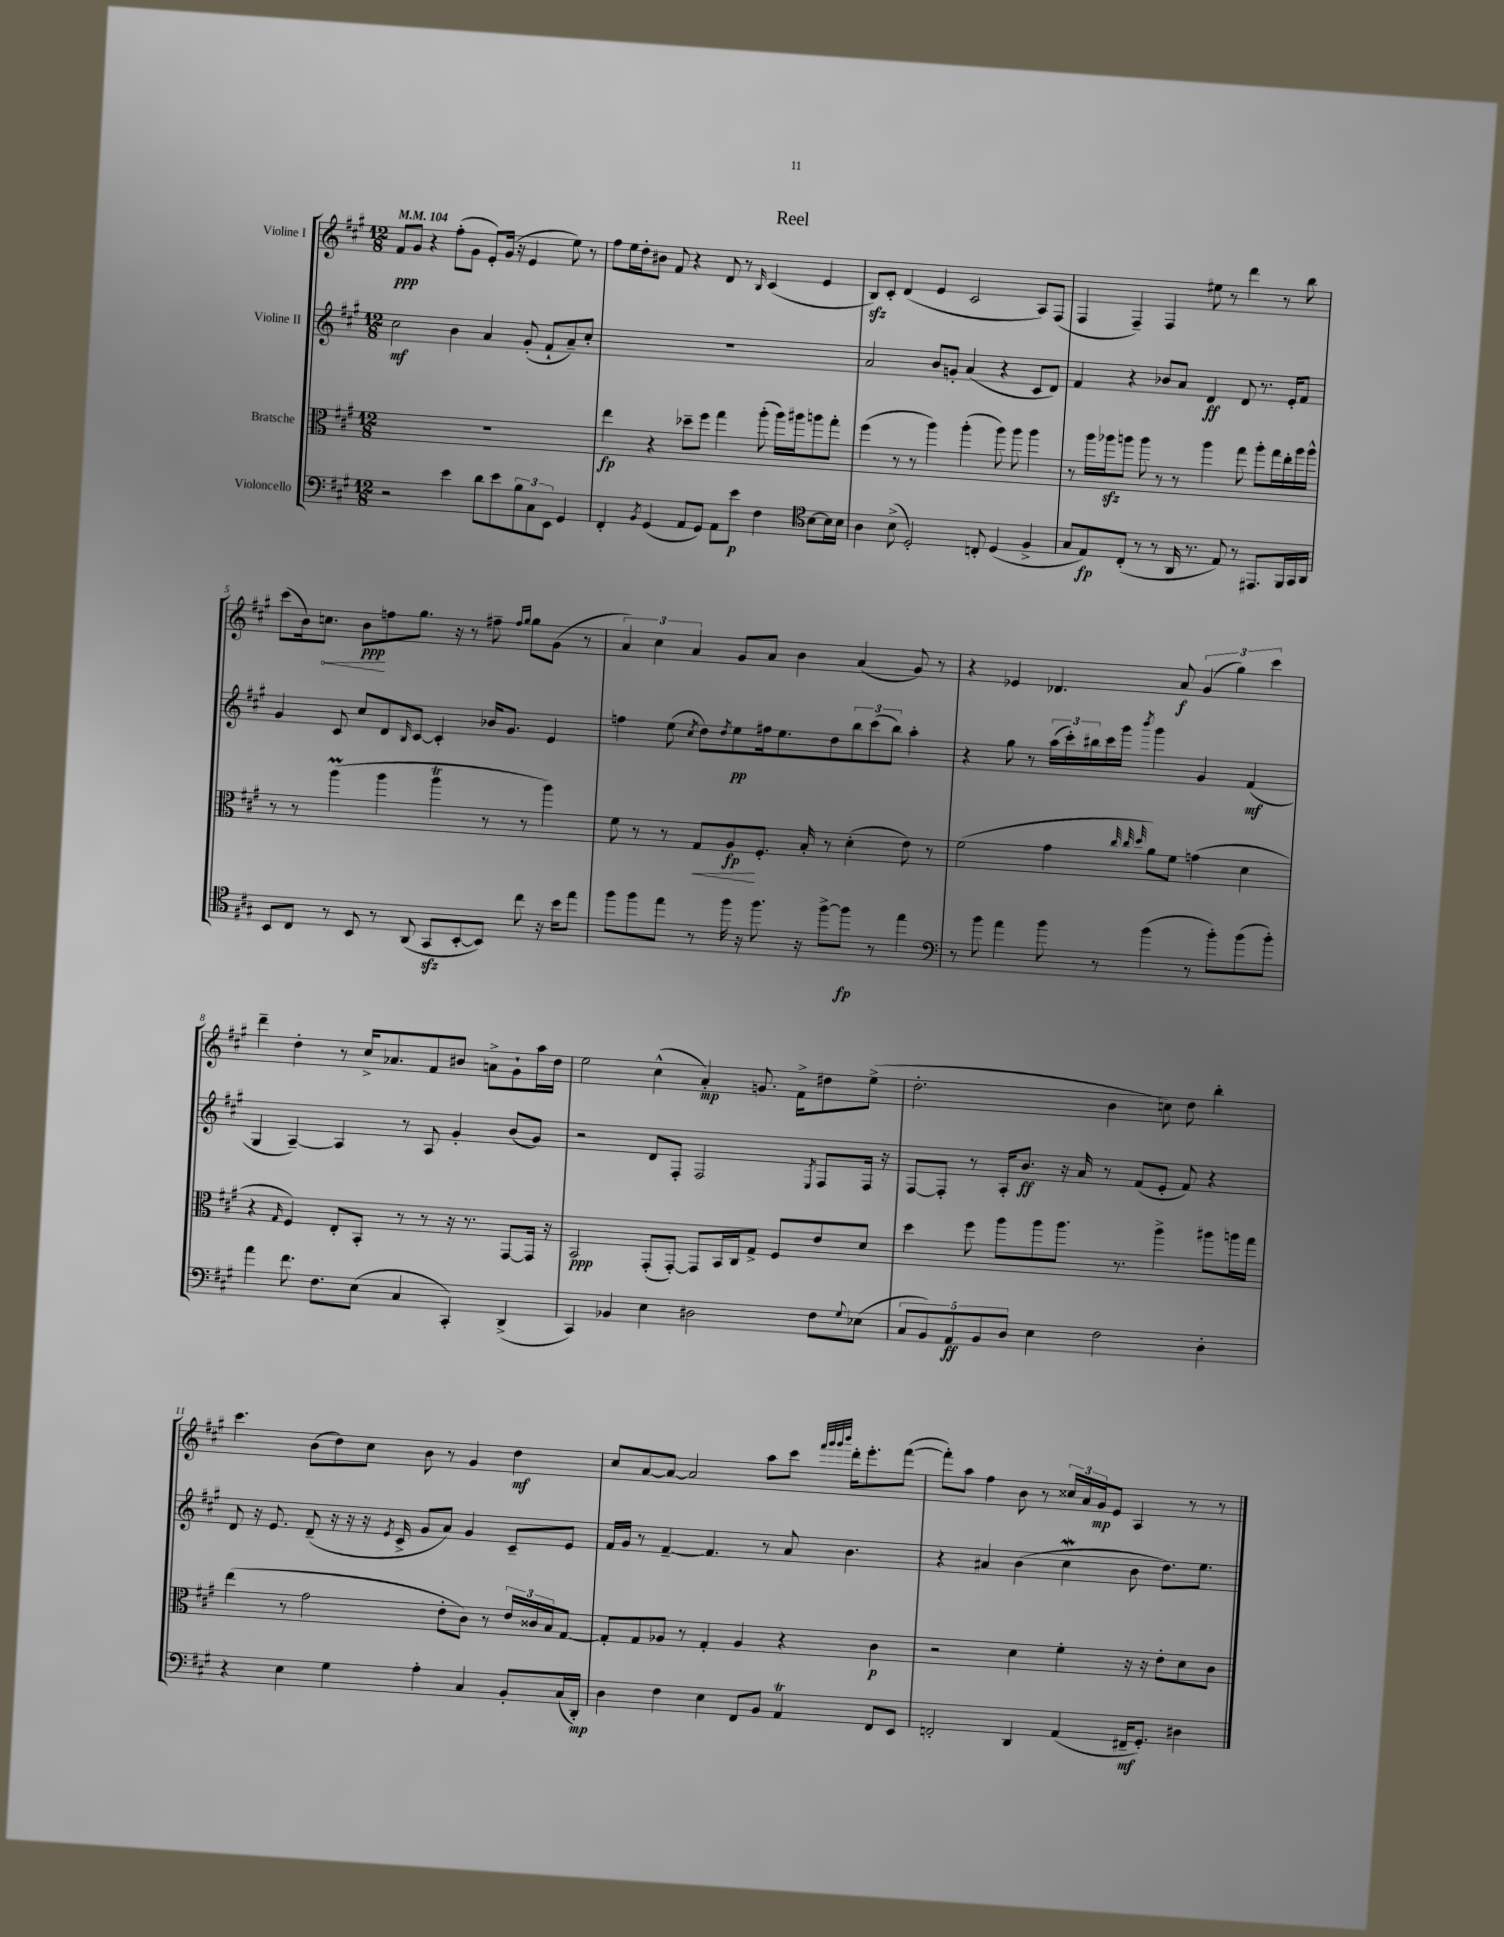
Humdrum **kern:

**kern	**dynam	**kern	**dynam	**kern	**dynam	**kern	**dynam
*part4	*part4	*part3	*part3	*part2	*part2	*part1	*part1
*staff4	*staff4	*staff3	*staff3	*staff2	*staff2	*staff1	*staff1
*I"Violoncello	*	*I"Bratsche	*	*I"Violine II	*	*I"Violine I	*
*clefF4	*	*clefC3	*	*clefG2	*	*clefG2	*
*k[f#c#g#]	*	*k[f#c#g#]	*	*k[f#c#g#]	*	*k[f#c#g#]	*
*M12/8	*	*M12/8	*	*M12/8	*	*M12/8	*
*MM104	*	*MM104	*	*MM104	*	*MM104	*
=1	=1	=1	=1	=1	=1	=1	=1
2r	.	1.r	.	2cc#\	mf	8f#/L	ppp
.	.	.	.	.	.	8g#/J	.
.	.	.	.	.	.	4r	.
4e\	.	.	.	4b\	.	(8ff#'\L	.
.	.	.	.	.	.	8g#\J	.
8d\L	.	.	.	4a/	.	8e'/L)	.
8e\	.	.	.	.	.	(16g#/Jk	.
.	.	.	.	.	.	16r	.
12B\	.	.	.	(8g#'/	.	4e/	.
12C#\	.	.	.	.	.	.	.
.	.	.	.	8f#`/L	.	.	.
12EE\J	.	.	.	.	.	.	.
4GG#/	.	.	.	8a~/)	.	8ee\)	.
.	.	.	.	8cc#'/J	.	8r	.
=2	=2	=2	=2	=2	=2	=2	=2
4FF#'/	.	4ee\	fp	1.r	.	8ff#\L	.
.	.	.	.	.	.	16ee\L	.
.	.	.	.	.	.	16dd'\J	.
8qBB/	.	.	.	.	.	.	.
(4GG#/	.	4r	.	.	.	8b#X\J	.
.	.	.	.	.	.	8f#/	.
8AA/L	.	8dd-X~\L	.	.	.	4r	.
8GG#/J)	.	8ff#\J	.	.	.	.	.
8AA\L	.	4gg#\	.	.	.	8d/	.
8e\J	p	.	.	.	.	8r	.
.	.	.	.	.	.	16qqB/	.
4F#\	.	(8aa'\	.	.	.	(4c#/	.
.	.	16aa\LL)	.	.	.	.	.
.	.	16aa#X\J	.	.	.	.	.
*clefC4	*	*	*	*	*	*	*
[8B\L	.	8aan\	.	.	.	4e/	.
16B\L]	.	8gg#'\J	.	.	.	.	.
16B\JJ	.	.	.	.	.	.	.
=3	=3	=3	=3	=3	=3	=3	=3
4A\	.	(4ff#\	.	2a/	.	8Bzz/L)	.
.	.	.	.	.	.	8c#'/J	.
(8B^\	.	8r	.	.	.	(4d/	.
2D'/)	.	8r	.	.	.	.	.
.	.	4aa\)	.	8b/L	.	4e/	.
.	.	.	.	8gn'/J	.	.	.
.	.	(4aa'\	.	(4a/	.	2c#/	.
8Cn'/	.	.	.	.	.	.	.
(4D/	.	8aa\)	.	4r	.	.	.
.	.	8aa\	.	.	.	.	.
4F#^/	.	4aa\	.	8c#/L	.	8A/L)	.
.	.	.	.	8d/J)	.	(8F#/J	.
=4	=4	=4	=4	=4	=4	=4	=4
8G#/L	.	8r	.	4f#/	.	4F#/	.
8E/)	fp	16aa\LL	.	.	.	.	.
.	.	16aa-Xzz\J	.	.	.	.	.
(8C#'/J	.	8aan\J	.	4r	.	4F#~/)	.
8r	.	8aa\	.	.	.	.	.
8r	.	8r	.	8b-X/L	.	4F#/	.
16AA/	.	8r	.	8a/J	.	.	.
8.r	.	.	.	.	.	.	.
.	.	4aa\	.	4d/	ff	8ee#X\	.
8E/)	.	.	.	.	.	8r	.
8r	.	8gg#\	.	8d/	.	4ddd\	.
8.EE#X/L	.	8aa'\L	.	8.r	.	.	.
.	.	16gg#\L	.	.	.	8r	.
16FF#/L	.	16ee'\	.	16e'/KL	.	.	.
16GG#/	.	16aa\	.	8f#/J	.	8bb\	.
16AA/JJ	.	16aa^^\JJ	.	.	.	.	.
!!LO:LB:g=z
=5	=5	=5	=5	=5	=5	=5	=5
8BB/L	.	8r	.	4g#/	.	(8ccc#\L	.
8C#/J	.	8r	.	.	.	16b\k)	.
!	!	!	!	!	!	!	!LO:HP:b
.	.	.	.	.	.	8.ccn\J	<
8r	.	(4aaM\	.	8c#/	.	.	.
8BB/	.	.	.	8cc#/L	.	8b\L	ppp
8r	.	4aa\	.	8d/	.	8ffn\	[
.	.	.	.	16qqB/	.	.	.
(8AA/	.	.	.	[8c#/J	.	8.gg#\J	.
8GG#zz/L	.	4aaT\	.	4c#'/]	.	.	.
.	.	.	.	.	.	16r	.
[8BB'/	.	.	.	.	.	8r	.
8BB/J])	.	8r	.	16b-X/KL	.	8ff#X~\	.
.	.	.	.	8.g#/J	.	.	.
.	.	.	.	.	.	16qqff#/LL	.
.	.	.	.	.	.	16qqgg#/JJ	.
8cc#\	.	8r	.	.	.	8gg#\L	.
16r	.	4aa\)	.	4e/	.	(8g#\J	.
16b\KL	.	.	.	.	.	.	.
8ee\J	.	.	.	.	.	8r	.
=6	=6	=6	=6	=6	=6	=6	=6
8ff#\L	.	8f#\	.	4ffn\	.	6a/)	.
8ff#\	.	8r	.	.	.	.	.
.	.	.	.	.	.	6cc#\	.
8ee\J	.	8r	.	(8ee\	.	.	.
.	.	.	.	.	.	6a/	.
.	.	.	.	8qcc#/	.	.	.
!	!	!	!LO:HP:b	!	!	!	!
8r	.	8G#/L	<	8dd\L)	.	.	.
.	.	.	.	8qdd/	.	.	.
16ff#\	.	8A/	fp	8ee\	pp	8g#/L	.
16r	.	.	.	.	.	.	.
8.ff#\	.	8.F#'/J	[	16ff#X\k	.	8a/J	.
.	.	.	.	8.ee\	.	.	.
.	.	.	.	.	.	4b\	.
16r	.	16B'/	.	.	.	.	.
[8ff#^\L	.	8r	.	8dd\	.	.	.
8ff#\J]	fp	(4d'\	.	12bb\	.	(4a/	.
.	.	.	.	(12ccc#\	.	.	.
8r	.	.	.	.	.	.	.
.	.	.	.	12bb\J)	.	.	.
4ee\	.	8e\)	.	4aa'\	.	8g#/)	.
.	.	8r	.	.	.	8r	.
=7	=7	=7	=7	=7	=7	=7	=7
*clefF4	*	*	*	*	*	*	*
8r	.	(2f#\	.	4r	.	4r	.
8b\	.	.	.	.	.	.	.
4a\	.	.	.	8gg#\	.	4e-X/	.
.	.	.	.	8r	.	.	.
8b\	.	4g#\	.	(24aa\LL	.	4.d-X/	.
.	.	.	.	24ccc#'\)	.	.	.
.	.	.	.	24bb#X\	.	.	.
8r	.	.	.	16ccc#\	.	.	.
.	.	.	.	16ggg#\JJ	.	.	.
.	.	32qqcc#/	.	.	.	.	.
.	.	32qqcc#/	.	.	.	.	.
.	.	32qqdd/	.	8qbbb/	.	.	.
(4b\	.	8a\L)	.	4ggg#\	.	.	.
.	.	8f#\J	.	.	.	8a/	f
8r	.	(4gn\	.	4g#/	.	(6g#/	.
8b'\L)	.	.	.	.	.	.	.
.	.	.	.	.	.	6gg#\)	.
(8b\	.	4d\	.	(4f#/	mf	.	.
.	.	.	.	.	.	6ccc#\	.
8b'\J)	.	.	.	.	.	.	.
!!LO:LB:g=z
=8	=8	=8	=8	=8	=8	=8	=8
4a\	.	4r	.	4G#/	.	4ddd~\	.
.	.	16qqG#/	.	.	.	.	.
8.f#\	.	4F#/)	.	[4A~/)	.	4dd'\	.
8.F#\L	.	.	.	.	.	.	.
.	.	8E'/L	.	4A/]	.	8r	.
(8E\J	.	8BB'/J	.	.	.	16cc#^/KL	.
.	.	.	.	.	.	8.a-X/	.
4C#/	.	8r	.	8r	.	.	.
.	.	8r	.	8A/	.	8f#/	.
4CC#'/)	.	16r	.	4g#'/	.	8b#X/J	.
.	.	8.r	.	.	.	.	.
.	.	.	.	.	.	8an^\L	.
(4DD^/	.	[8GG#/L	.	(8b/L	.	8g#`\	.
.	.	16GG#/Jk]	.	8g#/J)	.	16aa\L	.
.	.	16r	.	.	.	16dd\JJ	.
=9	=9	=9	=9	=9	=9	=9	=9
4CC#/)	.	2BB/	ppp	2r	.	2ee\	.
4BB-X/	.	.	.	.	.	.	.
4E\	.	(8GG#'/L	.	8d/L	.	(4cc#^^\	.
.	.	[8GG#'/J)	.	8F#'/J	.	.	.
2D#X\	.	8GG#/L]	.	2F#/	.	4a'/)	mp
.	.	16BB/L	.	.	.	.	.
.	.	16C#/J	.	.	.	.	.
.	.	8G#^/J	.	.	.	8.gn/	.
.	.	8F#/L	.	.	.	.	.
.	.	.	.	.	.	16f#^\KL	.
.	.	.	.	8qE/	.	.	.
8F#\L	.	8e/	.	8F#/L	.	8dd#X\	.
8qqG#/	.	.	.	.	.	.	.
(8E-X\J	.	8d/J	.	16F#/Jk	.	(8ee^\J	.
.	.	.	.	16r	.	.	.
=10	=10	=10	=10	=10	=10	=10	=10
10C#/L	.	4dd\	.	[8F#/L	.	2.dd'\	.
10BB/)	.	.	.	.	.	.	.
.	.	.	.	8F#'/J]	.	.	.
10AA/	ff	.	.	.	.	.	.
.	.	8ff#\	.	8r	.	.	.
10BB/	.	.	.	.	.	.	.
.	.	8aa\L	.	16A'/KL	.	.	.
10D/J	.	.	.	.	.	.	.
.	.	.	.	8.b/J	ff	.	.
4E\	.	8aa\	.	.	.	.	.
.	.	8.aa\J	.	16r	.	.	.
.	.	.	.	16a/	.	.	.
2F#\	.	.	.	8r	.	4b\	.
.	.	8.r	.	.	.	.	.
.	.	.	.	(8f#/L	.	.	.
.	.	4aa^\	.	8e'/J	.	8ccn\)	.
.	.	.	.	8f#/)	.	8dd\	.
4D'\	.	8aa#X\L	.	4r	.	4bb'\	.
.	.	16aan\L	.	.	.	.	.
.	.	16gg#\JJ	.	.	.	.	.
!!LO:LB:g=z
=11	=11	=11	=11	=11	=11	=11	=11
4r	.	(4ee\	.	8d/	.	4.ccc#\	.
.	.	.	.	16r	.	.	.
.	.	.	.	8.e/	.	.	.
4E\	.	8r	.	.	.	.	.
.	.	2g#\	.	(8d~/	.	(8b\L	.
4G#\	.	.	.	16r	.	8dd\)	.
.	.	.	.	16r	.	.	.
.	.	.	.	16r	.	8cc#\J	.
.	.	.	.	8qe/	.	.	.
.	.	.	.	16c#^/	.	.	.
4A'\	.	.	.	8g#/L	.	8b\	.
.	.	8e'\L	.	8a/J)	.	8r	.
4C#/	.	8c#\J)	.	4g#/	.	4g#/	.
.	.	8r	.	.	.	.	.
8BB'/L	.	24e/LL	.	8c#~/L	.	4dd\	mf
.	.	24c##X/	.	.	.	.	.
.	.	24B/J	.	.	.	.	.
(16C#/L	.	[8G#/J	.	8e/J	.	.	.
16DD'/JJ)	mp	.	.	.	.	.	.
=12	=12	=12	=12	=12	=12	=12	=12
4D\	.	8G#'/L]	.	16f#/LL	.	8cc#/L	.
.	.	.	.	16g#/JJ	.	.	.
.	.	8G#/	.	8r	.	[8a/	.
4F#\	.	8A-X/J	.	[4f#~/	.	8a/J_	.
.	.	8r	.	.	.	2a/]	.
4E\	.	4G#'/	.	4.f#/]	.	.	.
8FF#/L	.	4A-/	.	.	.	.	.
8BB/J	.	.	.	8r	.	8aa\L	.
4AAT/	.	4r	.	8a/	.	8ccc#\J	.
.	.	.	.	.	.	32qqfff#/LLL	.
.	.	.	.	.	.	32qqggg#/	.
.	.	.	.	.	.	32qqggg#/	.
.	.	.	.	.	.	32qqbbb/JJJ	.
.	.	.	.	4.b\	.	16ddd'\KL	.
.	.	.	.	.	.	8.eee'\	.
8FF#/L	.	4c#\	p	.	.	.	.
8EE/J	.	.	.	.	.	([8fff#\J	.
=13	=13	=13	=13	=13	=13	=13	=13
2FFn'/	.	2r	.	4r	.	8fff#'\L])	.
.	.	.	.	.	.	8aa\J	.
.	.	.	.	4a#X/	.	4ff#\	.
4DD/	.	4d\	.	(4b\	.	8b\	.
.	.	.	.	.	.	8r	.
(4AA/	.	4f#'\	.	4cc#W\	.	24cc##X/LL	.
.	.	.	.	.	.	24a/	.
.	.	.	.	.	.	24g#/J	mp
.	.	.	.	.	.	8e/J	.
16FF#X~/KL	mf	16r	.	8b\	.	4A/	.
8.GG#'/J)	.	16r	.	.	.	.	.
.	.	8e'\L	.	8.dd\L)	.	.	.
4D#X\	.	8d\	.	.	.	8r	.
.	.	.	.	8.ee\J	.	.	.
.	.	8c#\J	.	.	.	8r	.
==	==	==	==	==	==	==	==
*-	*-	*-	*-	*-	*-	*-	*-
